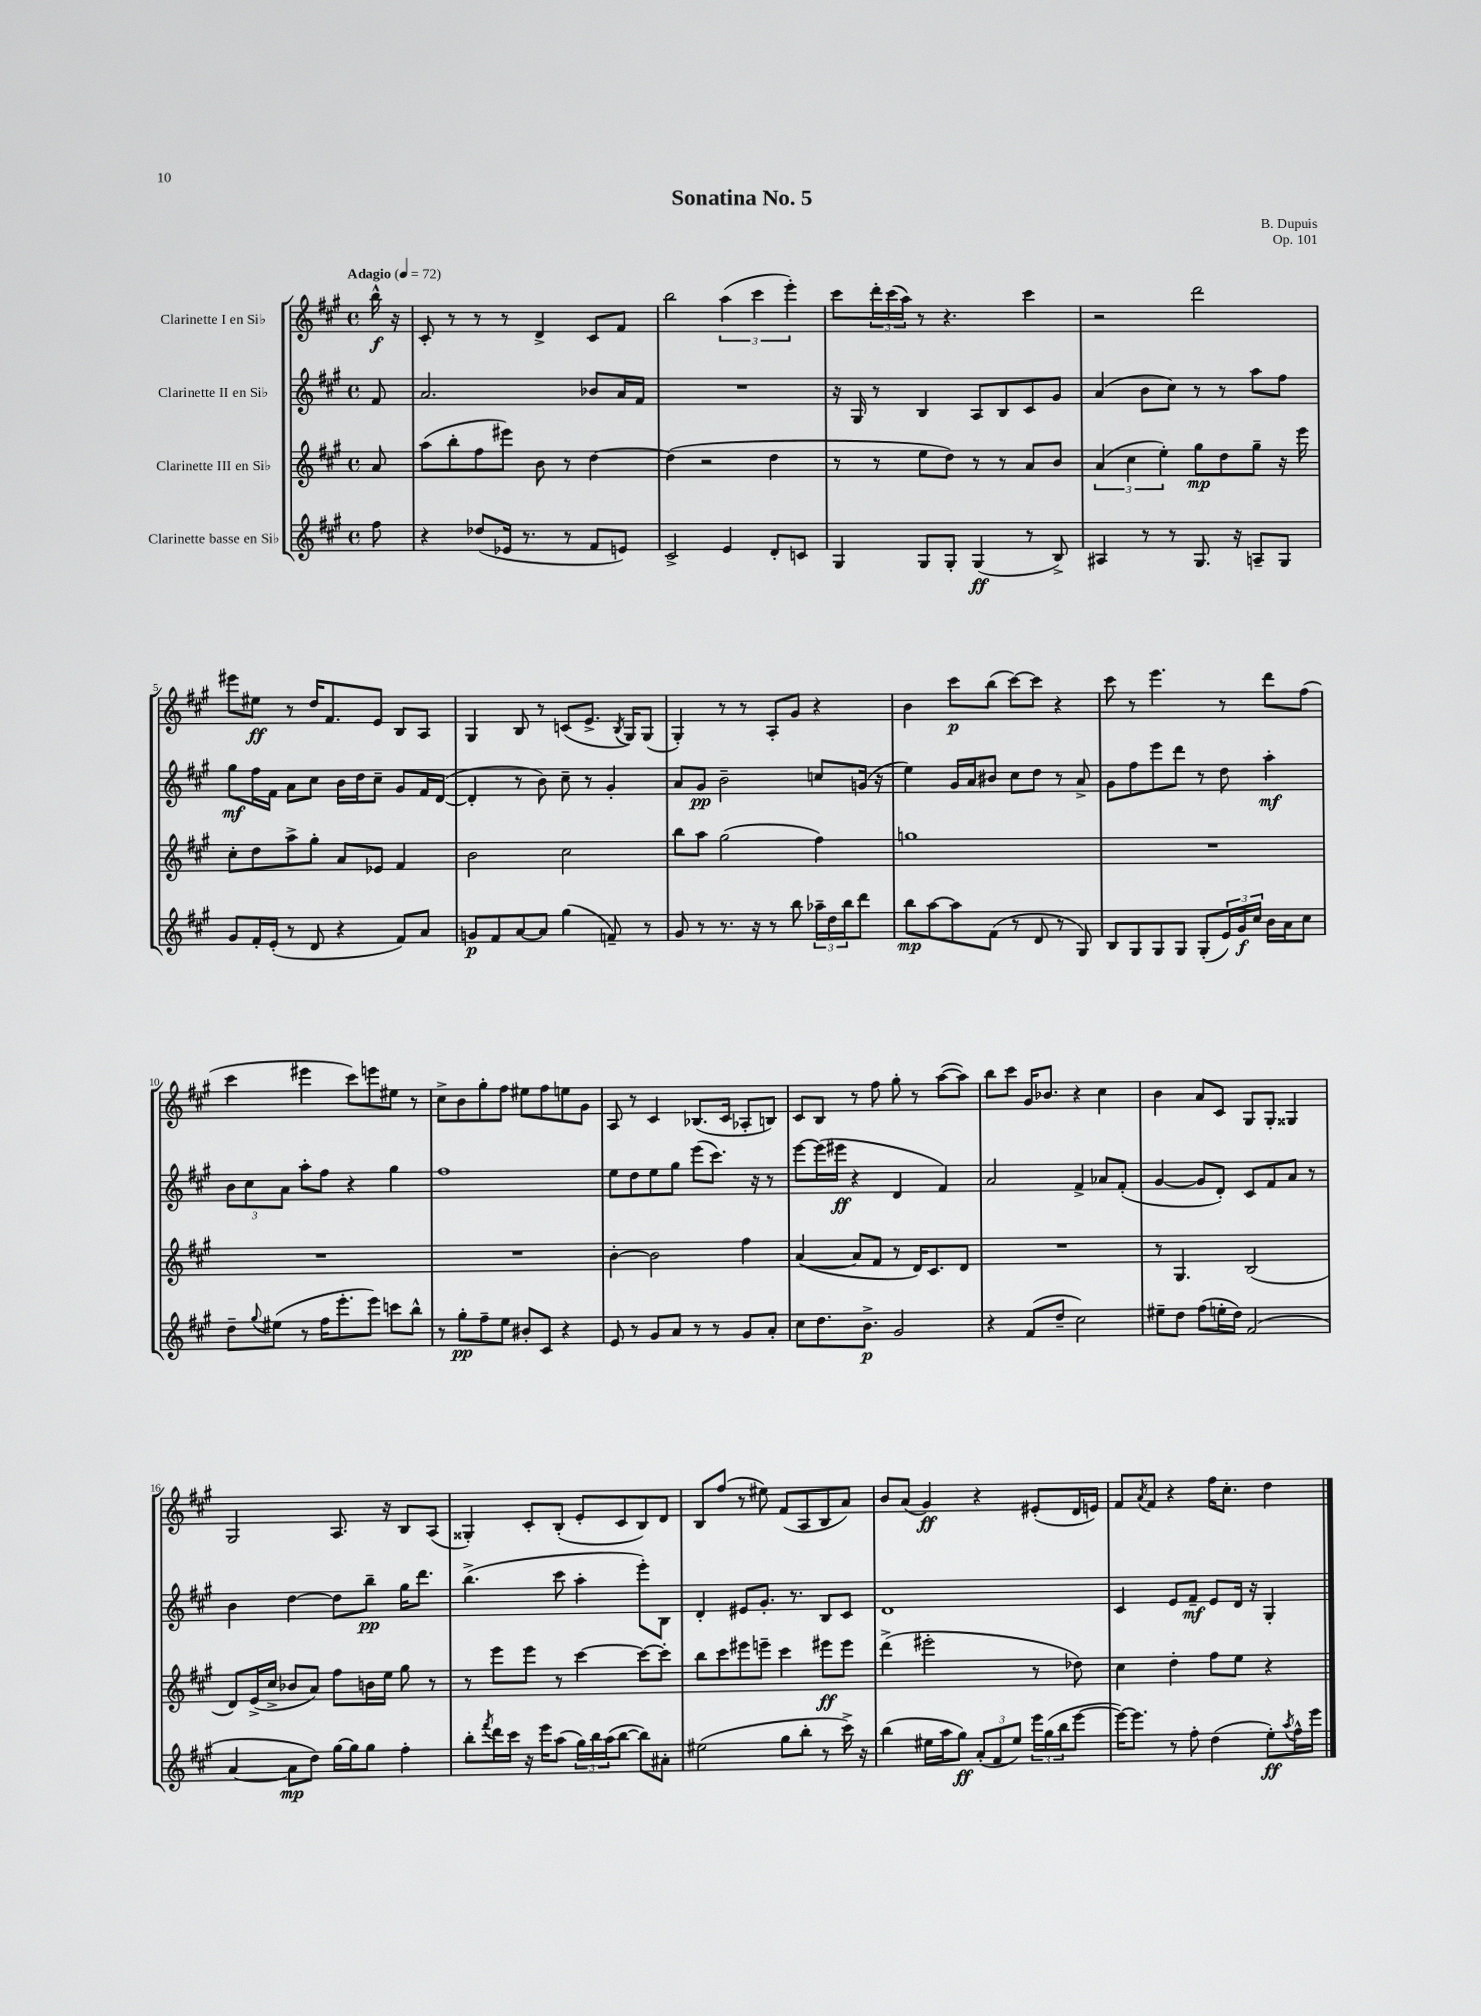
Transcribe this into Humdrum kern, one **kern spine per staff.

**kern	**kern	**kern	**kern
*staff4	*staff3	*staff2	*staff1
*clefG2	*clefG2	*clefG2	*clefG2
*k[f#c#g#]	*k[f#c#g#]	*k[f#c#g#]	*k[f#c#g#]
*M4/4	*M4/4	*M4/4	*M4/4
*met(c)	*met(c)	*met(c)	*met(c)
*MM72	*MM72	*MM72	*MM72
8ff#\	8a/	8f#/	16bb^^\
.	.	.	16r
=	=	=	=
4r	(8aa\L	2.a/	8c#'/
.	8bb'\	.	8r
(8dd-/L	8ff#\	.	8r
16e-/Jk	8eee#\J)	.	8r
8.r	.	.	.
.	8b\	.	4d^/
8r	8r	.	.
8f#/L	[4dd\	8b-/L	8c#/L
8e/J)	.	16a/L	8f#/J
.	.	16f#/JJ	.
=	=	=	=
2c#^/	(4dd\]	1r	2bb\
.	2r	.	.
4e/	.	.	(6aa\
.	.	.	6ccc#\
8d'/L	4dd\	.	.
.	.	.	6eee'\)
8c/J	.	.	.
=	=	=	=
4G#/	8r	16r	8ccc#\L
.	.	16G#/	.
.	8r	8r	24ddd'\L
.	.	.	(24ccc#\
.	.	.	24aa\JJ)
8G#/L	8ee\L	4B/	8r
8G#'/J	8dd\J)	.	4.r
(4G#/	8r	8A/L	.
.	8r	8B/	.
8r	8a/L	8c#/	4ccc#\
8B^/)	8b/J	8g#/J	.
=	=	=	=
4A#/	(6a/	(4a/	2r
.	6cc#\	.	.
8r	.	8b\L	.
.	6ee'\)	.	.
8r	.	8cc#\J)	.
8.G#/	8gg#\L	8r	2ddd\
.	8dd\	8r	.
16r	.	.	.
8A~/L	8gg#~\J	8aa\L	.
8G#/J	16r	8ff#\J	.
.	16eee\	.	.
=	=	=	=
8g#/L	8cc#'\L	8gg#\L	8eee#\L
16f#'/L	8dd\	16ff#\L	8ee#\J
(16e'/JJ	.	16f#\JJ	.
8r	8aa^\	8a\L	8r
8d/	8gg#'\J	8cc#\J	16dd/LK
.	.	.	8.f#/
4r	8a/L	16b\LL	.
.	.	16dd\J	.
.	8e-/J	8cc#~\J	8e/J
8f#/L)	4f#/	8g#/L	8B/L
8a/J	.	16f#/L	8A/J
.	.	([16d/JJ	.
=	=	=	=
8g/L	2b\	4d'/]	4G#/
8f#/	.	.	.
[8a/	.	8r	8B/
8a/]J	.	8b\)	8r
(4gg#\	2cc#\	8cc#~\	(8c/L
.	.	8r	8.e^/J
8f~/)	.	4g#'/	.
.	.	.	8qB/
.	.	.	16G#/LK)
8r	.	.	(8G#/J
=	=	=	=
8g#/	8bb\L	8a/L	4G#'/)
8r	8aa\J	8g#/J	.
8.r	(2gg#\	2b~\	8r
.	.	.	8r
16r	.	.	.
8r	.	.	8A'/L
8bb\	.	.	8g#/J
24aa-~\LL	4ff#\)	8cc/L	4r
24dd\	.	.	.
24bb\J	.	.	.
8ddd\J	.	(16g/Jk	.
.	.	16r	.
=	=	=	=
8bb\L	1gg	4ee\)	4b\
[8aa\	.	.	.
8aa\]	.	16g#/LL	8ccc#\L
.	.	16a/J	.
(8f#\J	.	8b#/J	(8bb\J
8r	.	8cc#\L	[8ccc#\L)
8d/	.	8dd\J	8ccc#\]J
8r	.	8r	4r
8G#/)	.	8a^/	.
=	=	=	=
8B/L	1r	8g#\L	8ccc#\
8G#/	.	8ff#\	8r
8G#/	.	8eee\	4.eee\
8G#/J	.	8ddd\J	.
(8G#'/L	.	8r	.
24e/L)	.	8dd\	8r
24g#/	.	.	.
24cc#/JJ	.	.	.
16b\LL	.	4aa'\	8ddd\L
16a\J	.	.	.
8cc#\J	.	.	(8ff#\J
=	=	=	=
8dd~\L	1r	12b\L	4ccc#\
.	.	12cc#\	.
8qqgg#/	.	.	.
(8ee#\J	.	.	.
.	.	12a\J	.
8r	.	8aa'\L	4eee#\
16ff#\LK	.	8ff#\J	.
8.eee'\	.	.	.
.	.	4r	8ccc#\L)
8eee\J)	.	.	8eee\
8ccc\L	.	4gg#\	8ee#\J
8bb^^\J	.	.	8r
=	=	=	=
8r	1r	1ff#	8cc#^\L
8gg#'\L	.	.	8b\
8ff#~\	.	.	8gg#'\
8ee\J	.	.	8ff#\J
8b#'/L	.	.	8ee#\L
8c#/J	.	.	8ff#\
4r	.	.	8ee\
.	.	.	8g#\J
=	=	=	=
8e/	[4b'\	8ee\L	8A/
8r	.	8dd\	8r
8g#/L	2b\]	8ee\	4c#/
8a/J	.	8gg#\J	.
8r	.	(8eee\L	(8.B-/L
8r	.	8.ccc#\J)	.
.	.	.	16c#/Jk
8g#/L	4ff#\	.	8A-'/L
.	.	16r	.
8a'/J	.	8r	8B/J)
=	=	=	=
8cc#\L	([4a/	[8eee\L	8c#/L
8.dd\	.	(16eee\]L	8B/J
.	.	16eee#\JJ	.
.	8a/]L	4r	8r
8.b^\J	.	.	.
.	8f#/J	.	8ff#\
2g#/	8r	4d/	8gg#'\
.	16d/LK)	.	8r
.	8.c#/	.	.
.	.	4f#/)	([8aa\L
.	8d/J	.	8aa\]J)
=	=	=	=
4r	1r	2a/	8bb\L
.	.	.	8ccc#\J
(8f#/L	.	.	16g#/LK
.	.	.	8.b-/J
8dd~/J	.	.	.
2cc#\)	.	4f#^/	4r
.	.	8a-/L	4cc#\
.	.	(8f#'/J	.
=	=	=	=
8ee#~\L	8r	[4g#/	4b\
8dd\J	4.G#/	.	.
(8ff#\L	.	8g#/]L	8a/L
16ee'\L	.	8d'/J)	8c#/J
16dd\JJ)	.	.	.
(2f#/	(2B/	8c#/L	8G#/L
.	.	8f#/	8G#'/J
.	.	8a/J	4G##/
.	.	8r	.
=	=	=	=
[4a/	8d/L)	4b\	2G#/
.	(16e^/L	.	.
.	16cc#^/JJ	.	.
8a\]L	8b-/L	[4dd\	.
8dd\J)	8a/J)	.	.
[16gg#\LL	8ff#\L	8dd\]L	8.A/
16gg#\]J	.	.	.
8gg#\J	16b\L	8bb~\J	.
.	16ee\JJ	.	16r
4ff#'\	8gg#\	16gg#\LK	8B/L
.	.	8.ddd\J	.
.	8r	.	(8A/J
=	=	=	=
8bb'\L	8r	(4.bb^\	4G##'/)
8qfff#/	.	.	.
16ddd\L	8eee\L	.	.
16ccc#\JJ	.	.	.
16r	8eee\J	.	8c#'/L
16eee\LK	.	.	.
(8aa\J	8r	8ccc#\	(8B'/J
24gg#\LL)	[4ccc#\	4aa'\	8e'/L
24bb\	.	.	.
(24aa\J	.	.	.
[8bb\J	.	.	8c#/
8bb\]L)	8ccc#\_L	8eee'\L)	8B/)
8a#'\J	8ccc#'\]J	8B\J	8d/J
=	=	=	=
(2ee#\	8bb\L	4d'/	8B/L
.	8ccc#\	.	(8ff#/J
.	8eee#\	8e#/L	8r
.	8eee~\J	8.g#'/J	8ee#\)
8gg#\L	4ccc#\	.	(8f#/L
.	.	8.r	.
8bb'\J	.	.	8A/
8r	8eee#\L	8B/L	8B/
16ccc#^\)	8eee#\J	8c#/J	8a/J)
16r	.	.	.
=	=	=	=
(4bb\	(4ddd^\	1d	8b/L
.	.	.	(8a/J
16ee#\LL	2eee#'\	.	4g#/)
16aa\J	.	.	.
8gg#\J)	.	.	.
(12a'/L	.	.	4r
12f#/	.	.	.
12ee#/J)	.	.	.
24eee\LL	8r	.	(8e#'/L
(24gg#\	.	.	.
24bb\J	.	.	.
[8eee\J	8dd-\)	.	16d/L
.	.	.	16e/JJ)
=	=	=	=
16eee\_LK)	4cc#\	4c#/	8f#/L
8.eee\]J	.	.	.
.	.	.	8qa/
.	.	.	8f#/J
8r	4dd'\	8e/L	4r
8ff#'\	.	8f#~/J	.
(4dd\	8ff#\L	8e/L	16ff#\LK
.	.	.	8.cc#'\J
.	8ee\J	16d/Jk	.
.	.	16r	.
8ee'\L)	4r	4G#'/	4dd\
8qaa/	.	.	.
16ff#^^\L	.	.	.
16eee\JJ	.	.	.
==	==	==	==
*-	*-	*-	*-
